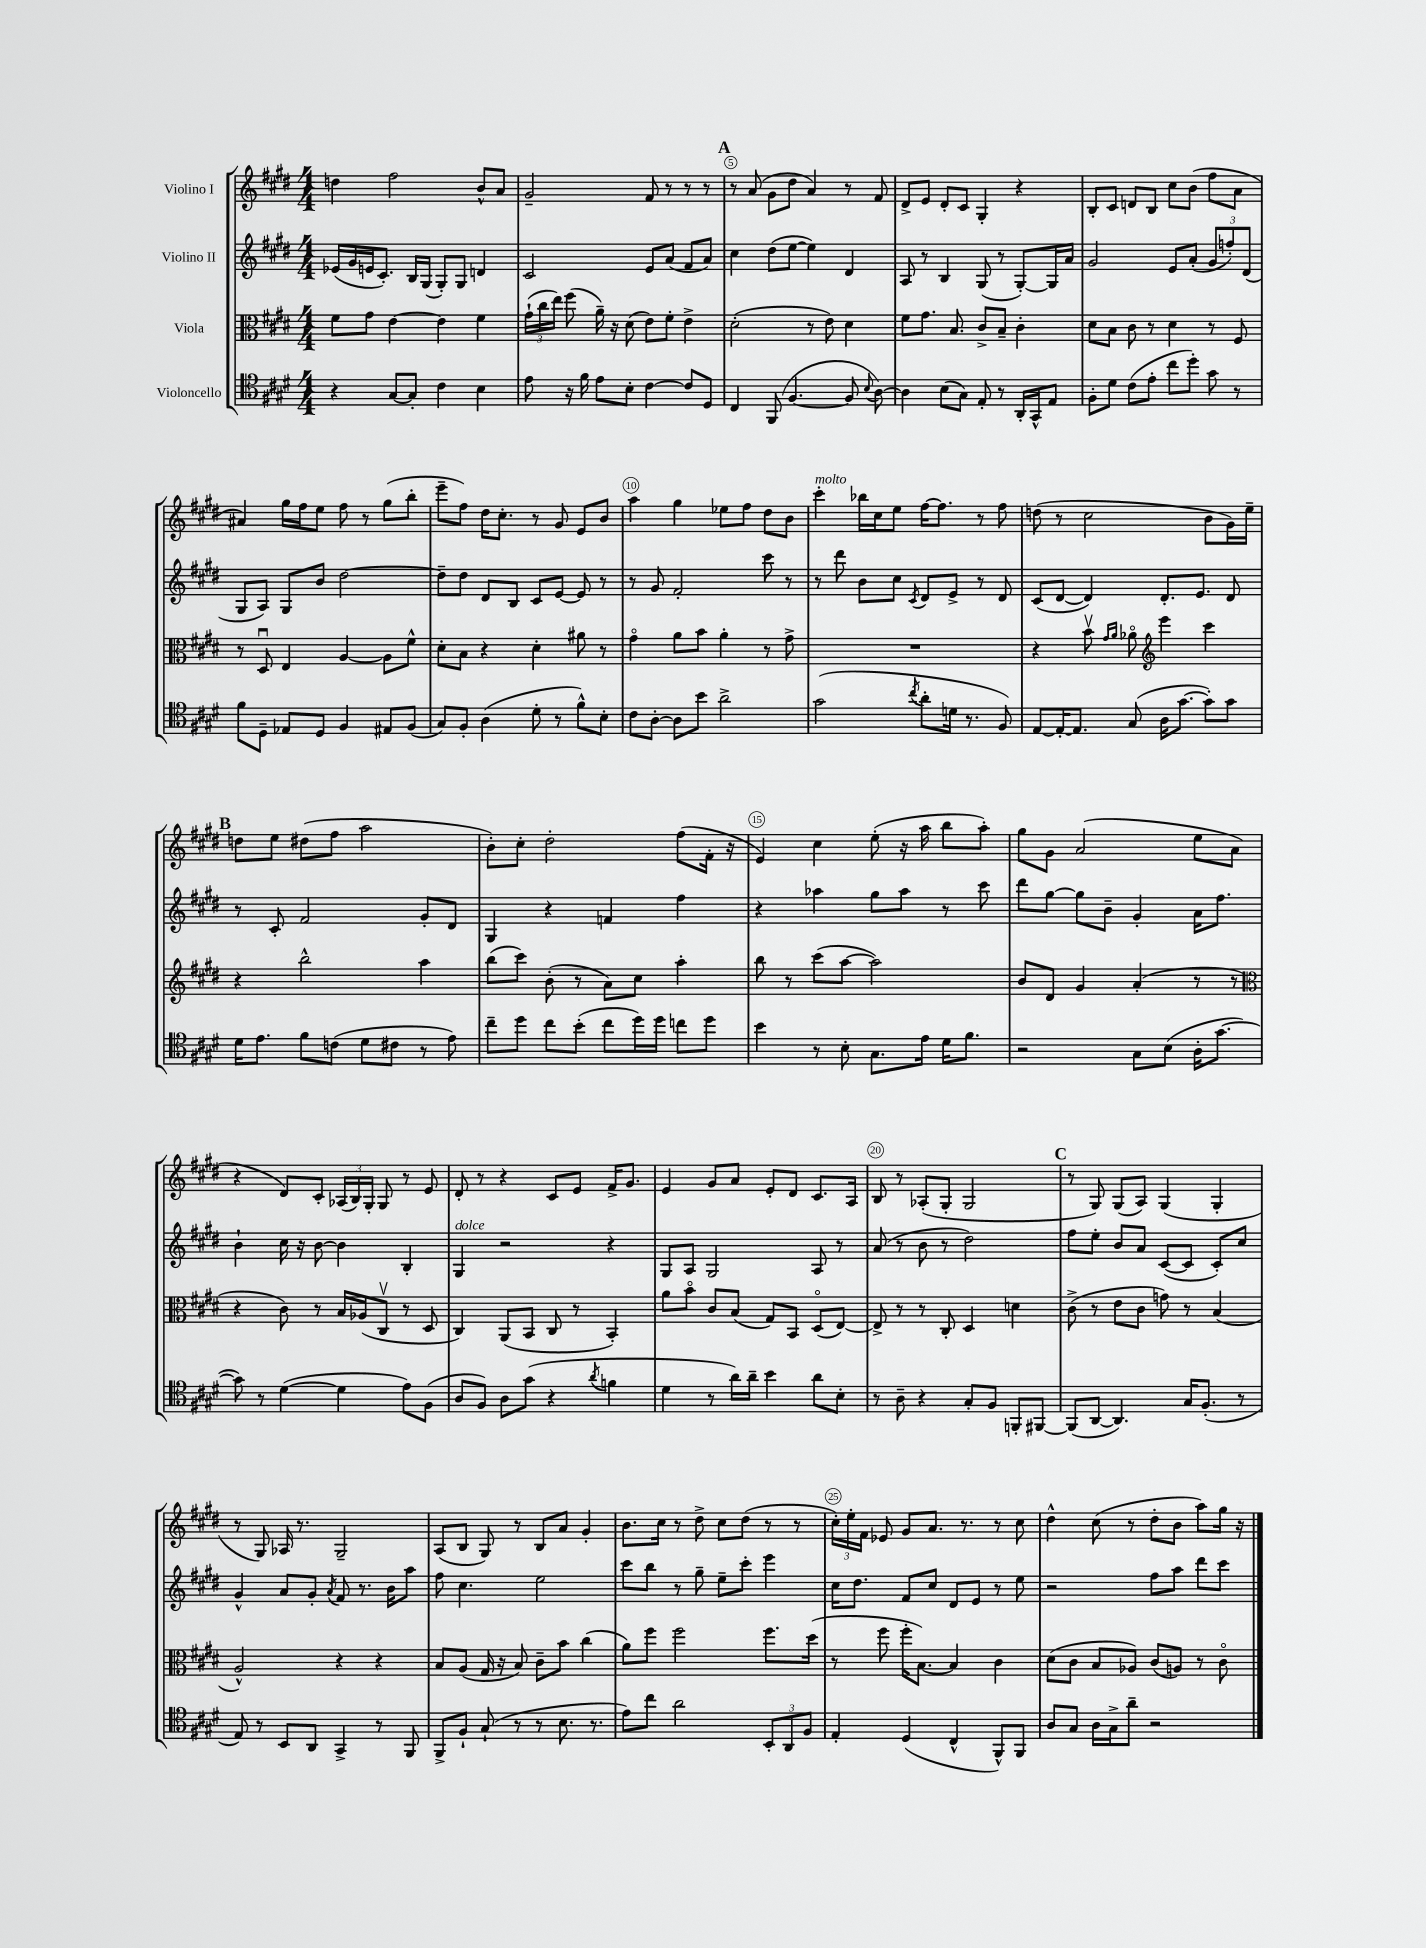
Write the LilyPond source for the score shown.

<<
\new StaffGroup <<
\new Staff = "s0" \with { instrumentName = "Violino I" } {
    \clef treble \key e \major \numericTimeSignature \time 4/4
    \autoBeamOff d''4 fis''2 b'8[-^ a'8] |
    gis'2-- fis'8 r8 r8 r8 |
    \mark \markup { \bold "A" } r8 a'8( gis'8[ dis''8] a'4) r8 fis'8 |
    dis'8[-> e'8] dis'8[-. cis'8] gis4-. r4 |
    b8[-. cis'8] d'8[ b8] cis''8[ b'8]( fis''8[ a'8] |
    ais'4) gis''16[ fis''16 e''8] fis''8 r8 gis''8[( b''8]-. |
    e'''8[-- fis''8]) dis''16[ cis''8.]-. r8 gis'8 e'8[ b'8] |
    a''4 gis''4 ees''8[ fis''8] dis''8[ b'8] |
    cis'''4-.^\markup { \italic "molto" } bes''16[ cis''16 e''8] fis''16[~ fis''8.] r8 fis''8 |
    d''8( r8 cis''2 b'8[ gis'16) e''16]-- |
    \mark \markup { \bold "B" } d''8[ e''8] dis''8[( fis''8] a''2 |
    b'8[-.) cis''8]-. dis''2-. fis''8[( fis'16]-. r16 |
    e'4) cis''4 e''8-.( r16 a''16 b''8[ a''8]-.) |
    gis''8[ gis'8] a'2( e''8[ a'8] |
    r4 dis'8[) cis'8]-. \tuplet 3/2 { aes16[( b16) gis16]-. } gis8 r8 e'8 |
    dis'8-. r8 r4 cis'8[ e'8] fis'16[-> gis'8.] |
    e'4 gis'8[ a'8] e'8[-. dis'8] cis'8.[ a16] |
    b8 r8 aes8[-.( gis8]-. gis2 |
    \mark \markup { \bold "C" } r8 gis8) gis8[( a8]) gis4( gis4-. |
    r8 gis8) aes16 r8. gis2-- |
    a8[( b8] gis8) r8 b8[ a'8] gis'4-. |
    b'8.[ cis''16] r8 dis''8-> cis''8[ dis''8]( r8 r8 |
    \tuplet 3/2 { cis''16[-.) e''16-. fis'16] } ees'8 gis'8[ a'8.] r8. r8 cis''8 |
    dis''4-^ cis''8( r8 dis''8[-. b'8] a''8[) gis''16] r16 \bar "|." |
}
\new Staff = "s1" \with { instrumentName = "Violino II" } {
    \clef treble \key e \major \numericTimeSignature \time 4/4
    \autoBeamOff ees'16[( gis'16 e'16 cis'8.]-.) b16[ gis16]( gis8[-.) gis8] d'4 |
    cis'2 e'8[ a'8]( fis'8[ a'8]) |
    \mark \markup { \bold "A" } cis''4 dis''8[( e''8]~ e''4) dis'4 |
    a8 r8 b4 gis8( r8 gis8[~-.) gis16 a'16] |
    gis'2 e'8[ a'8]-.( \tuplet 3/2 { gis'8[ f''8-.) dis'8]( } |
    gis8[ a8]) gis8[ b'8] dis''2~ |
    dis''8[-- dis''8] dis'8[ b8] cis'8[ e'8]~ e'8 r8 |
    r8 gis'8 fis'2-. cis'''8 r8 |
    r8 dis'''8 b'8[ cis''8] \acciaccatura { cis'8 } dis'8[ e'8]-> r8 dis'8 |
    cis'8[( dis'8]~ dis'4) dis'8.[-. e'8.] dis'8 |
    \mark \markup { \bold "B" } r8 cis'8-. fis'2 gis'8[-. dis'8] |
    gis4 r4 f'4 fis''4 |
    r4 aes''4 gis''8[ aes''8] r8 cis'''8 |
    dis'''8[ gis''8]~ gis''8[ b'8]-- gis'4-. a'16[ fis''8.] |
    b'4-! cis''16 r16 b'8~ b'4 b4-. |
    gis4^\markup { \italic "dolce" } r2 r4 |
    gis8[ a8] gis2 a8 r8 |
    a'8( r8 b'8 r8 dis''2) |
    \mark \markup { \bold "C" } fis''8[ e''8]-. b'8[ a'8] cis'8[~( cis'8] cis'8[-.) cis''8] |
    gis'4-^ a'8[ gis'8]-. \acciaccatura { a'8 } fis'8 r8. b'16[ a''8] |
    fis''8 cis''4. e''2 |
    cis'''8[ b''8] r8 gis''8-- e''8[-- cis'''8]-. e'''4 |
    cis''16[ dis''8.] fis'8[ cis''8] dis'8[ e'8] r8 e''8 |
    r2 fis''8[ a''8] dis'''8[ cis'''8] \bar "|." |
}
\new Staff = "s2" \with { instrumentName = "Viola" } {
    \clef alto \key e \major \numericTimeSignature \time 4/4
    \autoBeamOff fis'8[ gis'8] e'4~ e'4 fis'4 |
    \tuplet 3/2 { gis'16[-!( cis''16 e''16]) } fis''8( a'16--) r16 dis'8( e'8[) fis'8]-. e'4-> |
    \mark \markup { \bold "A" } dis'2-.( r8 e'8) dis'4 |
    fis'8[ gis'8.] b8. cis'8[-> b8]-- cis'4-. |
    dis'8[ b8] cis'8 r8 dis'4 r8 fis8 |
    r8 dis8\downbow e4 a4~ a8[ fis'8]-^ |
    dis'8[-. b8] r4 dis'4-. ais'8 r8 |
    gis'4\flageolet a'8[ b'8] a'4-. r8 gis'8-> |
    R1 |
    r4 b'8\upbow \grace { gis'16[ a'16] } aes'8\flageolet \clef treble e'''4 cis'''4 |
    \mark \markup { \bold "B" } r4 b''2-^ a''4 |
    b''8[( cis'''8]) b'8-.( r8 a'8[) cis''8] a''4-. |
    b''8 r8 cis'''8[( a''8]~ a''2) |
    b'8[ dis'8] gis'4 a'4-.( r8 r8 |
    \clef alto r4 cis'8) r8 b16[ aes16( cis8]\upbow r8 dis8 |
    cis4) a,8[( b,8] cis8 r8 b,4-.) |
    a'8[ b'8]\flageolet cis'8[ b8]( gis8[) b,8] dis8[\flageolet( e8]~) |
    e8-> r8 r8 cis8-. dis4 d'4 |
    \mark \markup { \bold "C" } cis'8->( r8 e'8[ cis'8] g'8) r8 b4( |
    a2-^) r4 r4 |
    b8[ a8]( gis16 r16 b8) cis'8[-- b'8] cis''4( |
    a'8[) fis''8] fis''2 fis''8.[ dis''16]( |
    r8 fis''8 fis''16[-. b8.]~) b4 cis'4 |
    dis'8[( cis'8] b8[ aes8]) cis'8[( a8]) r8 cis'8\flageolet \bar "|." |
}
\new Staff = "s3" \with { instrumentName = "Violoncello" } {
    \clef tenor \key e \major \numericTimeSignature \time 4/4
    \autoBeamOff r4 gis8[~ gis8]-. cis'4 b4 |
    e'8 r16 fis'16 e'8[ b8]-. cis'4~ cis'8[ dis8] |
    \mark \markup { \bold "A" } cis4 fis,8( fis4.~ fis8 \appoggiatura { b8 } a8~) |
    a4 b8[( gis8]) e8-. r8 a,16[-. gis,16-^ e8] |
    fis8[-. dis'8] cis'8[( e'8]-. cis''8[ dis''8]-.) gis'8 r8 |
    fis'8[ dis8]-- ees8[ dis8] fis4 eis8[ fis8]( |
    gis8[) fis8]-. a4( dis'8-. r8 fis'8[-^) b8]-. |
    cis'8[ a8]~-. a8[ b'8] a'2-> |
    gis'2( \acciaccatura { cis''8 } a'8[-. d'16] r8. fis8) |
    e8[~ e16~-. e8.] gis8( a16[ gis'8.]~ gis'8[-.) gis'8] |
    \mark \markup { \bold "B" } dis'16[ e'8.] fis'8[ c'8]( dis'8[ cis'8] r8 e'8) |
    cis''8[-- dis''8] cis''8[ b'8]-.( cis''8[ dis''16) dis''16] c''8[ dis''8] |
    b'4 r8 b8-. gis8.[ e'16] dis'16[ fis'8.] |
    r2 gis8[ b8]( a16[-. gis'8.]~ |
    gis'8) r8 dis'4~( dis'4 e'8[) fis8]( |
    a8[ fis8]) a8[ gis'8]( r4 \acciaccatura { a'8 } f'4 |
    dis'4 r8 a'16[) a'16]-- b'4 a'8[ b8]-. |
    r8 a8-- r4 gis8[-. fis8] f,8[-. fis,8]~ |
    \mark \markup { \bold "C" } fis,8[( a,8]~ a,4.) gis16[ fis8.]-.( r8 |
    e8) r8 b,8[ a,8] gis,4-> r8 fis,8 |
    fis,8[-> fis8]-! gis8-!( r8 r8 b8. r8. |
    e'8[) cis''8] a'2 \tuplet 3/2 { b,8[-. a,8 fis8] } |
    e4-. dis4( cis4-^ fis,8[-^) fis,8] |
    a8[ gis8] a16[ gis16-> a'8]-- r2 \bar "|." |
}
>>
>>
\layout { \context { \Score currentBarNumber = #3 \override BarNumber.break-visibility = ##(#f #t #t) barNumberVisibility = #(every-nth-bar-number-visible 5) \override BarNumber.stencil = #(make-stencil-circler 0.1 0.3 ly:text-interface::print) } }
